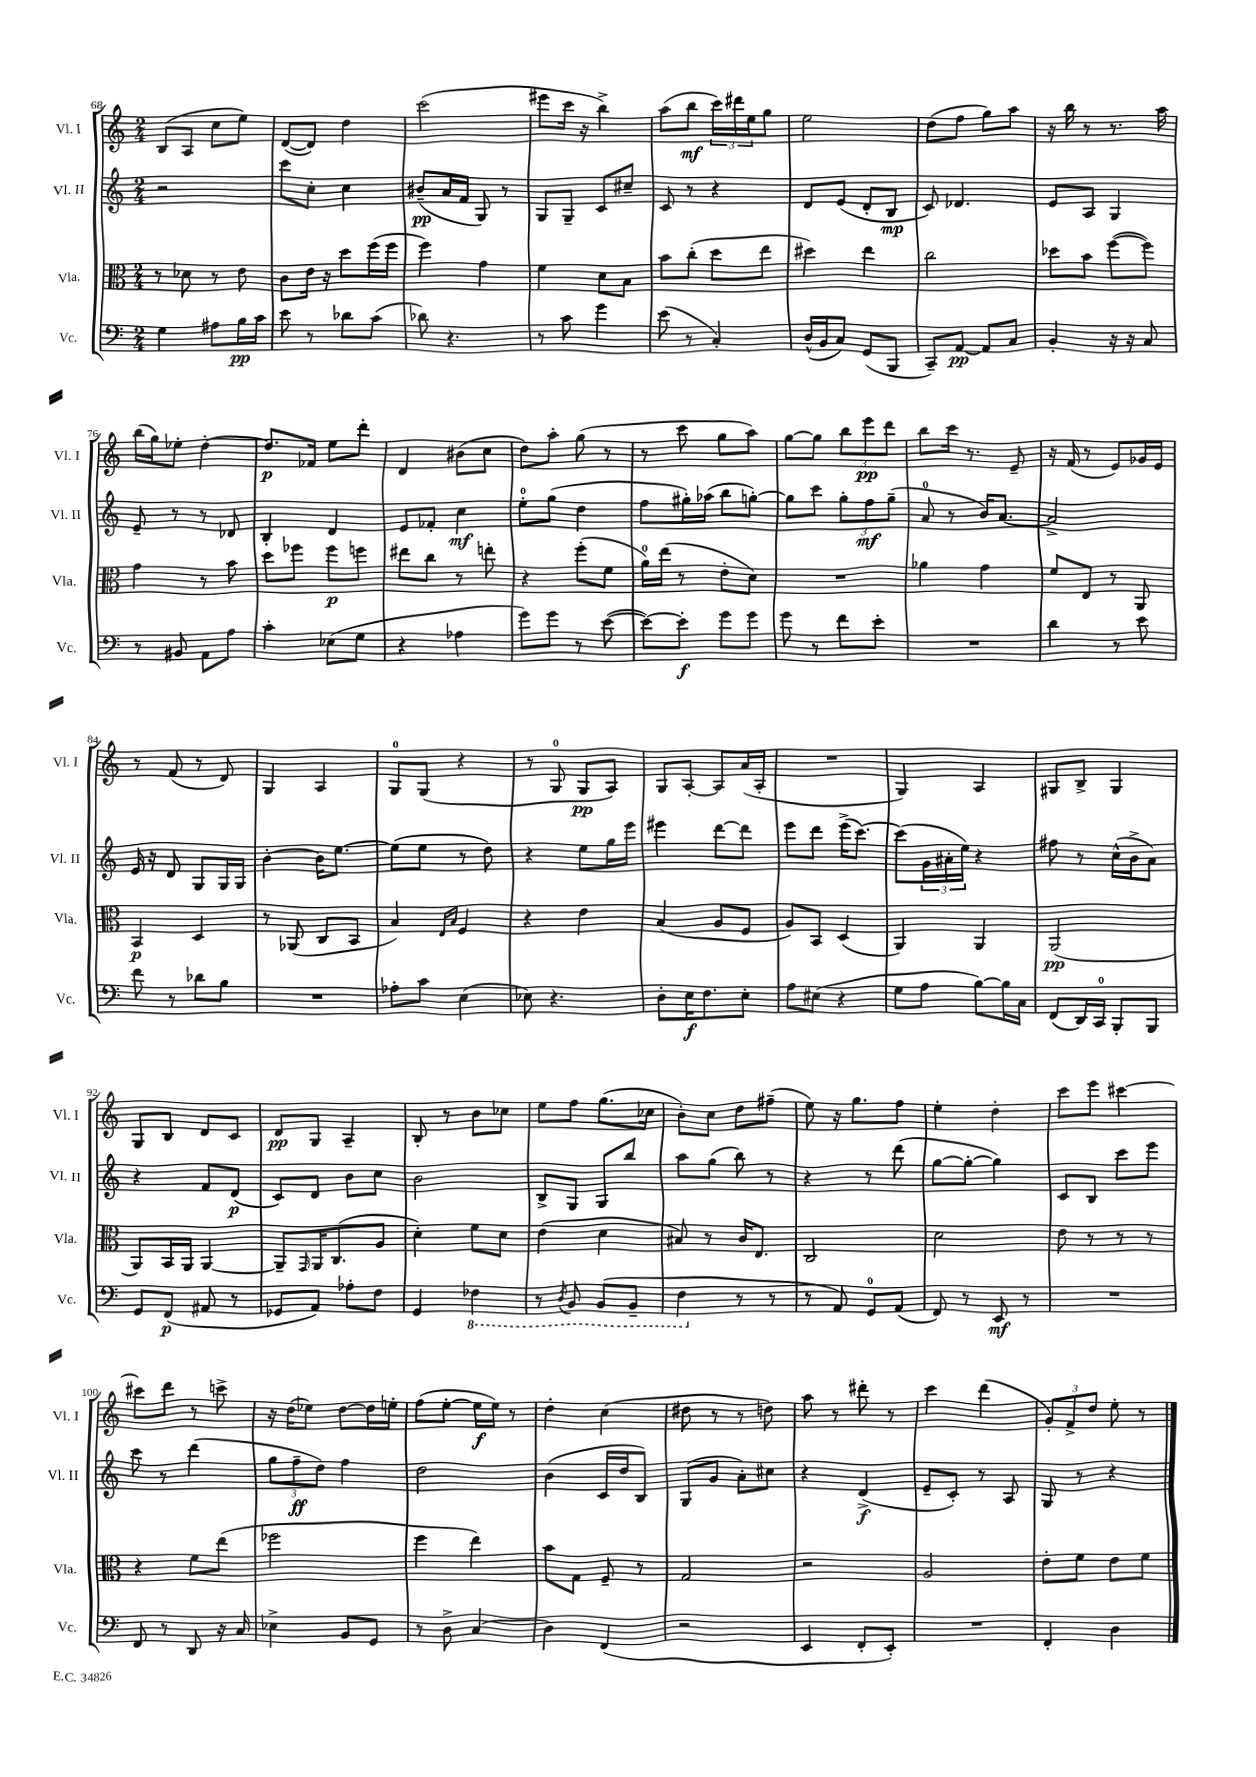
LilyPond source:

<<
\new StaffGroup <<
\new Staff = "s0" \with { instrumentName = "Vl. I" shortInstrumentName = "Vl. I" } {
    \clef treble \key c \major \numericTimeSignature \time 2/4
    b8( a8 c''8 e''8) |
    d'8~( d'8) d''4 |
    c'''2( |
    eis'''8 c'''16 r16 b''4->) |
    a''8( b''8\mf \tuplet 3/2 { c'''16) dis'''16 e''16 } g''8 |
    e''2 |
    d''8( f''8 g''8) a''8 |
    r16 b''16 r8 r8. a''16 |
    b''16( g''16) ees''8-. d''4~-. |
    d''8.\p fes'16 e''8 d'''8-. |
    d'4 bis'8( c''8 |
    d''8) a''8-. g''8( r8 |
    r8 c'''8 g''8 a''8) |
    g''8~ g''8 \tuplet 3/2 { b''8 e'''8\pp d'''8 } |
    b''8 c'''16 r8. e'8-- |
    r16 f'16( r8 e'8) ges'16 e'16 |
    r8 f'8( r8 d'8) |
    g4 a4 |
    g8-0 g8( r4 |
    r8 g8-0 g8\pp a8) |
    g8 a8~-. a8 a'16( a16-. |
    R2 |
    g4) a4 |
    gis8 b8-> gis4 |
    g8 b8 d'8 c'8 |
    d'8\pp g8 a4-- |
    b8-. r8 b'8 ces''8 |
    e''8 f''8 g''8.( ces''16 |
    b'8-.) c''8 d''8 fis''8--( |
    e''8) r16 g''8. f''8 |
    e''4-. d''4-. |
    c'''8 e'''8 cis'''4~ |
    cis'''8 d'''8 r8 c'''8-> |
    r16 d''16( ees''8) d''8~ d''16 e''16-. |
    f''8( e''8~-. e''16\f e''16) r8 |
    d''4-. c''4( |
    dis''8 r8 r8 d''8) |
    a''8 r8 dis'''8-. r8 |
    c'''4 d'''4( |
    \tuplet 3/2 { g'8-.) f'8-> d''8 } e''8-. r8 \bar "|." |
}
\new Staff = "s1" \with { instrumentName = "Vl. II" shortInstrumentName = "Vl. II" } {
    \clef treble \key c \major \numericTimeSignature \time 2/4
    r2 |
    c'''8 c''8-. c''4 |
    bis'8--\pp( a'16 f'16 g8) r8 |
    g8 g8-- c'8 cis''8-- |
    c'8 r8 r4 |
    d'8 e'8( d'8-. b8\mp |
    c'8) des'4. |
    e'8 a8 g4 |
    e'8-- r8 r8 des'8 |
    b4-. d'4 |
    e'8 fes'8-. c''4\mf |
    e''8-0-. g''8( d''4 |
    f''8 gis''16-.) aes''16( b''8 g''8~-.) |
    g''8 c'''8 \tuplet 3/2 { g''8-. f''8\mf g''8--( } |
    a'8-0 r8 b'16) a'8.~ |
    a'2-> |
    e'16 r16 d'8 g8 g16 g16 |
    b'4~-. b'16 e''8.~ |
    e''8( e''8 r8 d''8) |
    r4 e''8 g''16 e'''16 |
    eis'''4 d'''8~ d'''8 |
    e'''8 d'''8 e'''16->( c'''8.~) |
    c'''8( \tuplet 3/2 { g'16 ais'16-. e''16) } r4 |
    fis''8 r8 c''16-^( b'16-> a'8) |
    r4 f'8 d'8\p( |
    c'8) d'8 b'8 c''8 |
    b'2 |
    b8-> g8 g8 b''8 |
    a''8 g''8( b''8) r8 |
    r4 r8 d'''8( |
    g''8~ g''8~-. g''4) |
    c'8 b8 c'''8 e'''8 |
    c'''8 r8 d'''4( |
    \tuplet 3/2 { g''8 f''8--\ff d''8) } f''4 |
    d''2 |
    b'4( c'16 d''16 b8) |
    g8( g'8 a'8-.) cis''8 |
    r4 d'4->\f( |
    e'8-- c'8-.) r8 a8 |
    g8 r8 r4 \bar "|." |
}
\new Staff = "s2" \with { instrumentName = "Vla." shortInstrumentName = "Vla." } {
    \clef alto \key c \major \numericTimeSignature \time 2/4
    r8 des'8 r8 e'8 |
    c'8 e'16 r16 d''8 f''16( f''16 |
    f''4) g'4 |
    f'4 d'8 b8 |
    b'8 c''8-.( d''8 e''8 |
    dis''4) e''4 |
    c''2 |
    des''8 b'8 f''8~( f''8) |
    g'4 r8 b'8 |
    d''8 fes''8 fes''8\p f''8 |
    eis''8 c''8 r8 e''8-. |
    r4 f''8-.( f'8 |
    a'16-0) e''16( r8 e'8-. d'8) |
    R2 |
    aes'4 g'4 |
    f'8 e8 r8 a,8 |
    b,4\p d4 |
    r8 aes,8( c8 b,8 |
    b4) \grace { e16 b16 } f4 |
    r4 e'4 |
    b4( a8 f8 |
    a8) b,8 d4( |
    a,4) a,4 |
    a,2\pp( |
    a,8) b,16 a,16 a,4~ |
    a,8-- \grace { g,16 } a,16 c8.( a8 |
    d'4-.) f'8 d'8 |
    e'4( d'4 |
    bis8) r8 c'16 e8. |
    c2 |
    d'2 |
    e'8 r8 r8 r8 |
    r4 f'8 e''8( |
    fes''2 |
    f''4 e''4) |
    b'8 g8 f8-- r8 |
    g2 |
    r2 |
    a2 |
    e'8-. f'8 e'8 f'8 \bar "|." |
}
\new Staff = "s3" \with { instrumentName = "Vc." shortInstrumentName = "Vc." } {
    \clef bass \key c \major \numericTimeSignature \time 2/4
    g4 ais8 b16\pp c'16 |
    e'8 r8 des'8 c'8( |
    des'8) r4. |
    r8 c'8 g'4 |
    e'8( r8 c4-.) |
    d16-^( b,16 c8) g,8( b,,8 |
    c,8--) a,8~\pp a,8 c8 |
    b,4-. r16 r16 c8 |
    r8 bis,8 a,8 a8 |
    c'4-. ees8( g8 |
    r4 aes4 |
    g'8) g'8 r8 e'8~( |
    e'8~) e'8-.\f g'8 g'8 |
    g'8 r8 f'8 e'8-. |
    R2 |
    d'4 r8 e'8 |
    f'8 r8 des'8 b8 |
    R2 |
    aes8-. c'8 e4( |
    ees8) r4. |
    d8-. e16\f f8. e8-. |
    a8 eis8( r4 |
    g8 a8 b8~) b16 c16 |
    f,8( d,16) c,16-0 b,,8-. b,,8 |
    g,8 f,8\p( ais,8 r8 |
    ges,8 a,8) aes8-. f8 |
    g,4 \ottava #-1 fes,4 |
    r8 \acciaccatura { d,8 } b,,8 b,,8( b,,8-- |
    f,4 \ottava #0 r8 r8 |
    r8 a,8) g,8-0 a,8( |
    f,8) r8 e,8\mf r8 |
    R2 |
    f,8 r8 d,8 r16 c16 |
    ees4-> b,8 g,8 |
    r8 d8-> c4( |
    d4) f,4( |
    r2 |
    e,4 f,8-. e,8-.) |
    R2 |
    f,4-. d4 \bar "|." |
}
>>
>>
\layout { \context { \Score currentBarNumber = #68 } }
